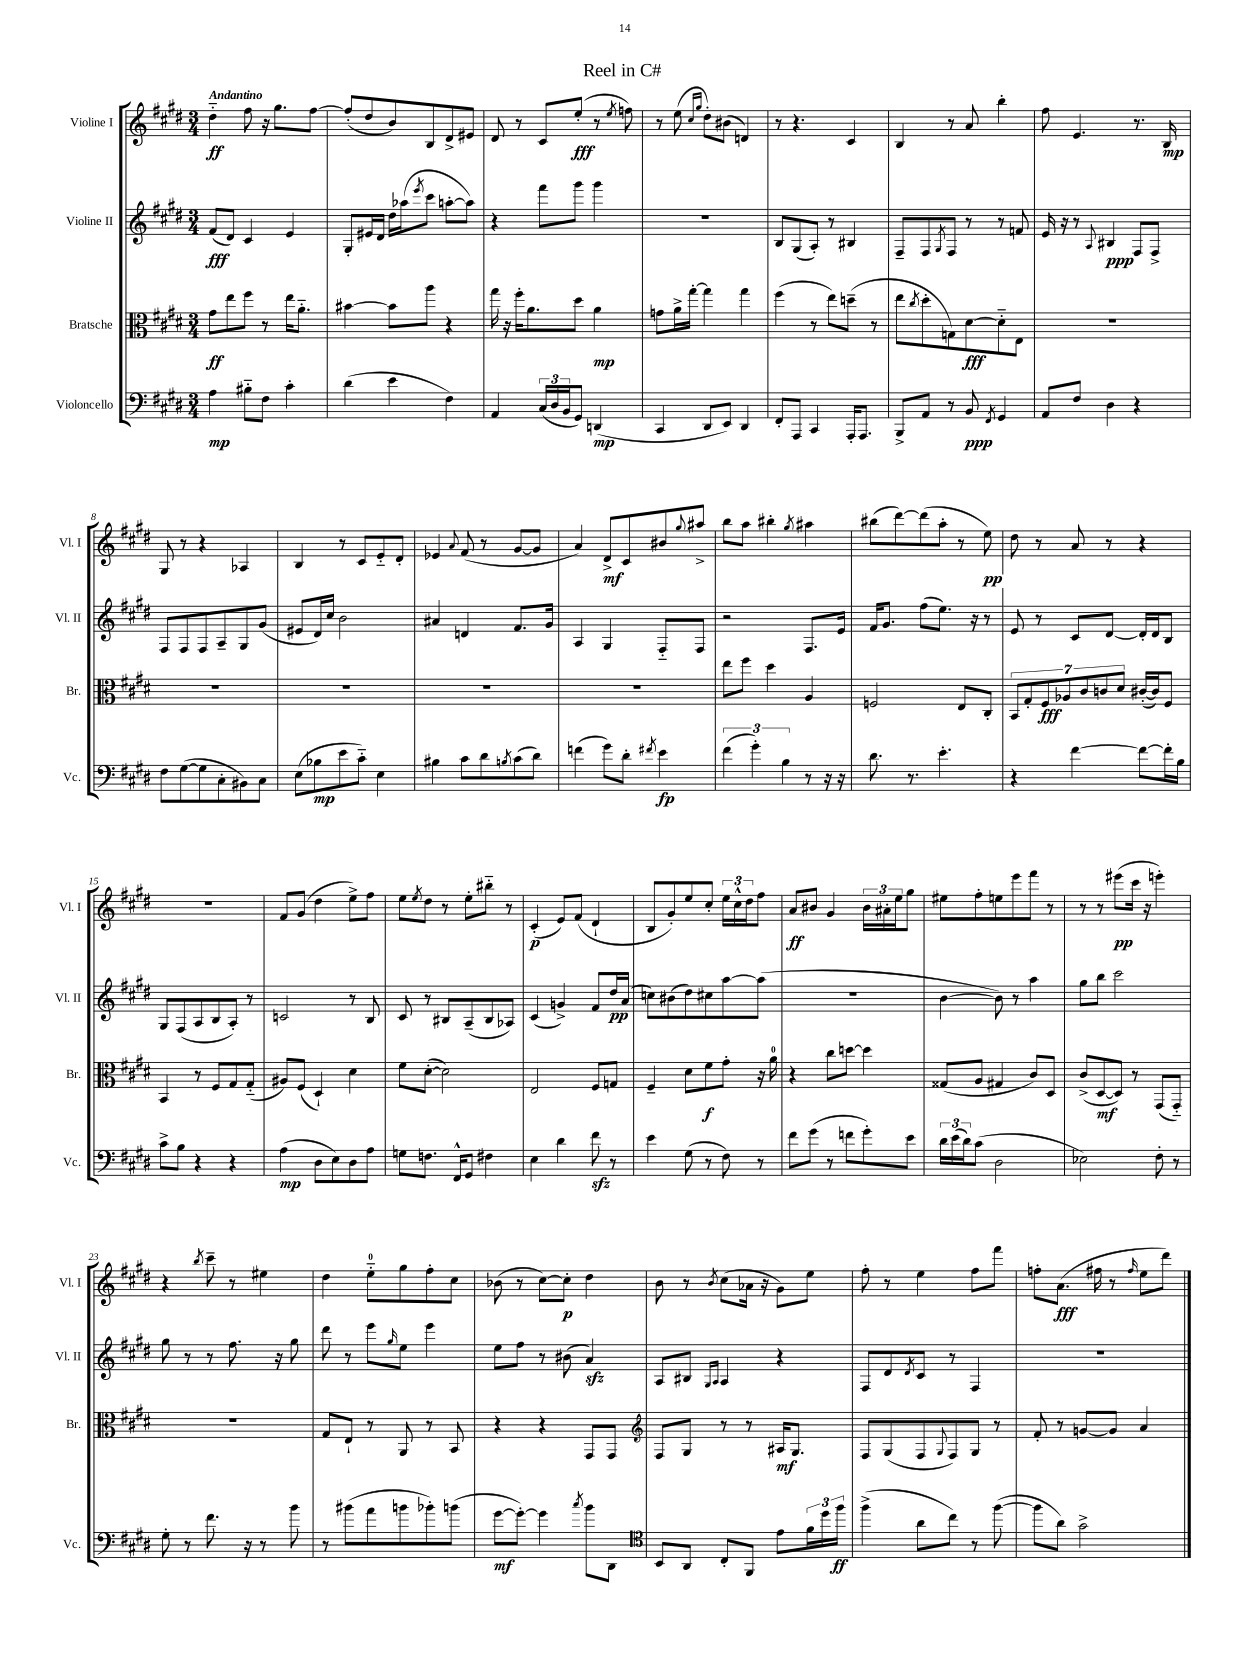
\header { title = "Reel in C#" }
<<
\new StaffGroup <<
\new Staff = "s0" \with { instrumentName = "Violine I" shortInstrumentName = "Vl. I" } {
    \clef treble \key e \major \numericTimeSignature \time 3/4 \tempo "Andantino"
    dis''4-_\ff fis''8 r16 gis''8. fis''8~ |
    fis''8-.( dis''8 b'8) b8 dis'8-> eis'8 |
    dis'8 r8 cis'8 e''8-.\fff( r8 \acciaccatura { e''8 } f''8) |
    r8 e''8( \grace { cis''16 gis''16 } dis''8-.) bis'8( d'4) |
    r8 r4. cis'4 |
    b4 r8 a'8 b''4-. |
    fis''8 e'4. r8. b16\mp |
    gis8 r8 r4 aes4 |
    b4 r8 cis'8 e'8-_ dis'8-. |
    ees'4 \appoggiatura { a'8 } fis'8( r8 gis'8~ gis'8 |
    a'4) dis'8->\mf cis'8 bis'8 \appoggiatura { gis''8 } ais''8-> |
    b''8 a''8 bis''4-. \acciaccatura { gis''8 } ais''4 |
    bis''8( dis'''8~) dis'''8( a''8-. r8 e''8\pp) |
    dis''8 r8 a'8 r8 r4 |
    R2. |
    fis'8 gis'8( dis''4 e''8->) fis''8 |
    e''8 \acciaccatura { e''8 } dis''8 r8 e''8-. bis''8-_ r8 |
    cis'4-.\p( e'8) fis'8( dis'4-! |
    b8 gis'8-.) e''8 cis''8-. \tuplet 3/2 { e''16 cis''16-^ dis''16 } fis''8 |
    a'8\ff bis'8 gis'4 \tuplet 3/2 { bis'16 ais'16-. e''16 } gis''8 |
    eis''8 fis''8-. e''8 e'''8 fis'''8 r8 |
    r8 r8 eis'''8\pp( cis'''16 r16 e'''4-.) |
    r4 \acciaccatura { b''8 } cis'''8-- r8 eis''4 |
    dis''4 e''8-0-_ gis''8 fis''8-. cis''8 |
    bes'8( r8 cis''8~) cis''8-.\p dis''4 |
    b'8 r8 \acciaccatura { b'8 } cis''8( aes'16 r16 gis'8) e''8 |
    fis''8-. r8 e''4 fis''8 fis'''8 |
    f''8-. a'8.\fff( fis''16 r8 \grace { fis''16 } e''8 dis'''8) \bar "|." |
}
\new Staff = "s1" \with { instrumentName = "Violine II" shortInstrumentName = "Vl. II" } {
    \clef treble \key e \major \numericTimeSignature \time 3/4
    fis'8\fff( dis'8) cis'4 e'4 |
    gis8-. eis'16 dis'16 dis''16 aes''16( \acciaccatura { e'''8 } cis'''8 a''8~-. a''8) |
    r4 fis'''8 gis'''8 gis'''4 |
    R2. |
    b8 gis8( a8-.) r8 bis4 |
    fis8-- fis8 \acciaccatura { gis8 } fis8 r8 r8 f'8 |
    e'16 r16 r8 \appoggiatura { a8 } bis4\ppp fis8 fis8-> |
    fis8 fis8 fis8 a8-- gis8 gis'8( |
    eis'8 dis'16) cis''16 b'2 |
    ais'4 d'4 fis'8. gis'16 |
    a4 gis4 fis8-_ fis8 |
    r2 fis8. e'16 |
    fis'16 gis'8. fis''8( e''8.) r16 r8 |
    e'8 r8 cis'8 dis'8~ dis'16-. dis'16 b8 |
    gis8 fis8( a8 b8 a8-.) r8 |
    c'2 r8 b8 |
    cis'8 r8 bis8 a8--( bis8 aes8) |
    cis'4( g'4->) fis'8 dis''16\pp a'16( |
    c''8) bis'8( dis''8) cis''8 a''8~ a''8( |
    R2. |
    b'4~ b'8) r8 a''4 |
    gis''8 b''8 cis'''2 |
    gis''8 r8 r8 fis''8. r16 gis''8 |
    dis'''8 r8 e'''8 \grace { gis''16 } e''8 e'''4 |
    e''8 fis''8 r8 bis'8( a'4\sfz) |
    a8 bis8 \grace { gis16 a16 } a4 r4 |
    fis8 dis'8 \acciaccatura { dis'8 } cis'8 r8 fis4 |
    r2. \bar "|." |
}
\new Staff = "s2" \with { instrumentName = "Bratsche" shortInstrumentName = "Br." } {
    \clef alto \key e \major \numericTimeSignature \time 3/4
    gis'8\ff e''8 fis''8 r8 e''16 a'8.-_ |
    bis'4~ bis'8 a''8 r4 |
    gis''16 r16 fis''16-. a'8. dis''8 a'4\mp |
    g'8 a'16-> gis''16~-. gis''4 gis''4 |
    fis''4( r8 e''8) d''8--( r8 |
    e''8 \acciaccatura { cis''8 } dis''8-. g8) dis'8~\fff dis'8-_ e8 |
    R2. |
    R2. |
    R2. |
    R2. |
    R2. |
    e''8 fis''8 dis''4 a4 |
    f2 e8 cis8-. |
    \tuplet 7/4 { b,8 gis8-. fis8\fff aes8 cis'8 c'8 dis'8 } cis'16~-.( cis'16) fis8 |
    b,4 r8 fis8 gis8 gis8-_( |
    ais8) fis8( dis4-!) dis'4 |
    fis'8 dis'8~-.( dis'2) |
    e2 fis8 g8 |
    fis4-- dis'8 fis'8\f gis'8-. r16 a'16-0 |
    r4 cis''8 d''8~ d''4 |
    gisis8( a8 gis4 cis'8) dis8 |
    cis'8->( dis8~\mf dis8) r8 gis,8( gis,8-_) |
    R2. |
    gis8 e8-! r8 a,8 r8 b,8 |
    r4 r4 gis,8 gis,8 |
    \clef treble fis8 gis8 r8 r8 ais16\mf gis8. |
    fis8 gis8( fis8 \appoggiatura { gis8 } fis8) gis8 r8 |
    fis'8-. r8 g'8~ g'8 a'4 \bar "|." |
}
\new Staff = "s3" \with { instrumentName = "Violoncello" shortInstrumentName = "Vc." } {
    \clef bass \key e \major \numericTimeSignature \time 3/4
    a4\mp bis8-_ fis8 cis'4-. |
    dis'4( e'4 fis4) |
    a,4 \tuplet 3/2 { cis16( dis16 b,16 } gis,8) d,4\mp( |
    cis,4 dis,8 e,8) dis,4 |
    fis,8-. a,,8 cis,4 a,,16-. a,,8. |
    b,,8-> a,8 r8 b,8\ppp \acciaccatura { fis,8 } gis,4 |
    a,8 fis8 dis4 r4 |
    fis8 gis8~( gis8 cis8-. bis,8) cis8 |
    e8( bes8\mp e'8 cis'8-_) e4 |
    bis4 cis'8 dis'8 \acciaccatura { b8 } cis'8( dis'8) |
    f'4( gis'8) dis'8-. \acciaccatura { fis'8 } e'4\fp |
    \tuplet 3/2 { fis'4( gis'4-.) b4 } r8 r16 r16 |
    dis'8. r8. e'4.-. |
    r4 fis'4~ fis'8~ fis'16-. b16 |
    cis'8-> b8 r4 r4 |
    a4\mp( dis8 e8) dis8 a8 |
    g8 f8. fis,16-^ gis,8 fis4 |
    e4 dis'4 fis'8\sfz r8 |
    e'4 gis8( r8 fis8) r8 |
    fis'8 gis'8( r8 f'8 gis'8-.) e'8 |
    \tuplet 3/2 { dis'16 e'16( dis'16) } cis'8( dis2 |
    ees2) fis8-. r8 |
    gis8-. r8 fis'8. r16 r8 b'8 |
    r8 bis'8( a'8 b'8 bes'8-.) b'8( |
    gis'8~\mf gis'8~-.) gis'4 \acciaccatura { cis''8 } b'8 dis,8 |
    \clef tenor b,8 a,8 cis8-. fis,8 e'8 \tuplet 3/2 { fis'16 dis''16 fis''16\ff } |
    fis''4->( a'8 cis''8) r8 fis''8~( |
    fis''8 a'8) gis'2-> \bar "|." |
}
>>
>>
